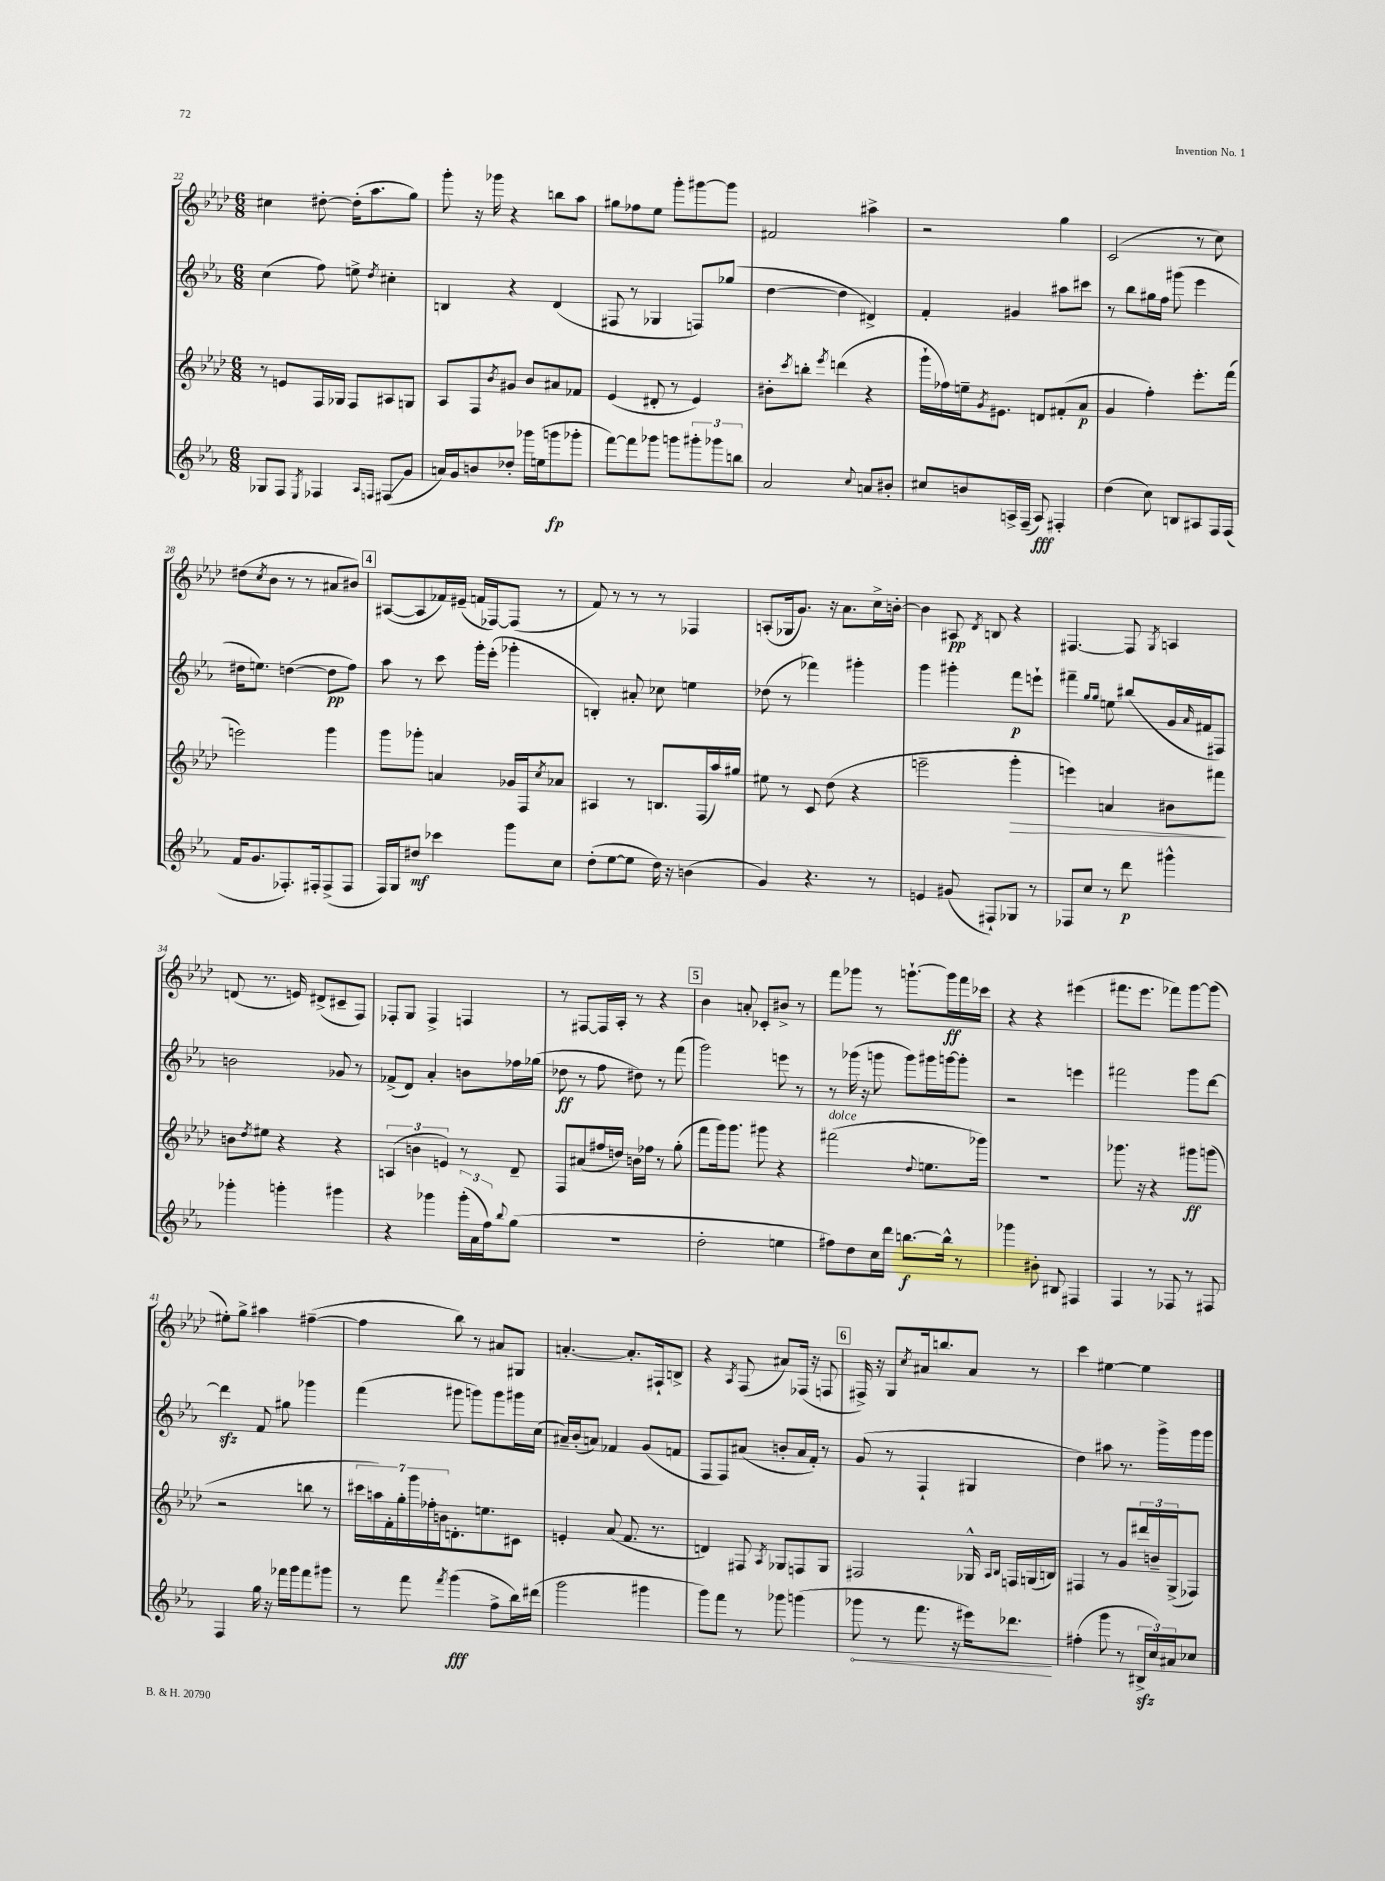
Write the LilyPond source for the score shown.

<<
\new StaffGroup <<
\new Staff = "s0" {
    \clef treble \key aes \major \numericTimeSignature \time 6/8
    cis''4 dis''8~-. dis''16-.( aes''8. g''8) |
    g'''8-. r16 ges'''16 r4 b''8 aes''8 |
    gis''8 fes''8 ees''8 g'''8-. gis'''8~ gis'''8 |
    fis'2 ais''4-> |
    r2 g''4 |
    c'2( r8 c''8) |
    dis''8( \acciaccatura { c''8 } bes'8 r8 r8 ais'8 bis'8) |
    \mark \markup { \box "4" } ais8~( ais8 fes'16) eis'16--( f'16 fes16~) fes8( r8 |
    f'8) r8 r8 r8 fes4 |
    a8-.( ges16 g'8.) r16 aes'8. c''16-> b'16~-. |
    b'4 ais8\pp \acciaccatura { des'8 } b8 r4 |
    fis4.~ fis8 \acciaccatura { g8 } a4 |
    d'8( r8. e'16) dis'8->( cis'8-- f8) |
    fes8-. g8 fes4-> f4 |
    r8 fis8~ fis16 aes16-. r8 r4 |
    \mark \markup { \box "5" } bes'4 a'8-. ces'8-. bis'8-> r8 |
    f'''8 ges'''8 r8 g'''8.~-! g'''16\ff f'''16 ces'''16 |
    r4 r4 eis'''4( |
    fis'''8. ees'''8. fes'''8) g'''8~ g'''8( |
    eis''8-.) g''8-> ais''4 fis''4~--( |
    fis''4 bes''8) r8 ais'8 gis8 |
    a'4.~-. a'8.-. fis16-! b8-> |
    r4 \acciaccatura { aes8 } f8( ais'8) fes16( r16 f8 |
    \mark \markup { \box "6" } fis16->) r16 g8 \acciaccatura { c''8 } ais'16 b''8. ais'8 r8 |
    c'''4 eis''4~ eis''4 \bar "|." |
}
\new Staff = "s1" {
    \clef treble \key ees \major \numericTimeSignature \time 6/8
    c''4( f''8) e''8-> \acciaccatura { d''8 } cis''4-. |
    b4 r4 d'4( |
    fis8 r8 ges4 f8) ges''8( |
    d''4~ d''4 dis'4->) |
    f'4-. gis'4 ais''8 cis'''8 |
    r8 bes''8 gis''16 f''16 gis'''8( ees'''4 |
    dis''16 e''8.) d''4~( d''8\pp f''8) |
    \mark \markup { \box "4" } aes''8 r8 c'''8 g'''16-. ees'''16-.( ges'''4-. |
    b4-.) ais'8-. ces''8 e''4 |
    des''8( r8 fes'''4) gis'''4-. |
    g'''4 gis'''4-. f'''8\p e'''8-! |
    fis'''4-- \grace { g''16 g''16 } e''8 bis''8( g'16 \grace { aes'16 } fis'16 fis8) |
    b'2 ges'8 r8 |
    fes'8->( d'8) aes'4-. b'8 fes''16 ges''16( |
    des''8\ff r8 f''8 dis''8) r8 f'''8( |
    \mark \markup { \box "5" } g'''2) e'''8 r8 |
    r8 ges'''16( r16 g'''8 g'''8) gis'''16 g'''16~ g'''8-. |
    r2 e'''4 |
    fis'''2 g'''8 d'''8~ |
    d'''4\sfz f'8 gis''8 ges'''4 |
    f'''4( gis'''8 g'''8) g'''8 gis'''16 c''16( |
    ais'16--) bes'16-.( a'8) fes'4 g'8( f'8 |
    f8 f8) ais'8( b'8-. ais'16 f'16-.) r8 |
    \mark \markup { \box "6" } g'8( r8 f4-! gis4 |
    d''4) ais''8 r8. g'''16-> g'''16 g'''16 \bar "|." |
}
\new Staff = "s2" {
    \clef treble \key aes \major \numericTimeSignature \time 6/8
    r8 e'8 f16 ges16 f8 ais8 g8 |
    aes8 f8 \acciaccatura { bes'8 } gis'8 bes'8 ais'8 fes'8 |
    ees'4( dis'8-. r8 ees'4) |
    bis'8-. \acciaccatura { c'''8 } b''8-. \acciaccatura { ees'''8 } d'''4( r4 |
    g'''16-! fes''16) e''16-- \acciaccatura { g'8 } eis'8. d'8 fis'8-.( aes'8\p |
    g'4 f''4-.) ees'''8.-. f'''16( |
    e'''2) g'''4 |
    \mark \markup { \box "4" } g'''8 ges'''8-. a'4 ges'16 f16 \acciaccatura { c''8 } aes'8 |
    ais4 r8 b8. f16( aes''16) gis''16 |
    eis''8 r8 c'8 des''8( r4 |
    e'''2-- g'''4-.\> |
    e'''4) a'4 bis'8 fis'''8\! |
    b'8 \acciaccatura { des''8 } eis''8 r4 r4 |
    \tuplet 3/2 { a4( b'4 e'4) } r8 des'8-- |
    f8 ais'8( fis''16 d''16) b'16 fes''16 r8 g''8-.( |
    \mark \markup { \box "5" } f'''8 g'''16) g'''8. gis'''8 r4 |
    fis'''2^\markup { \italic "dolce" }( \appoggiatura { des''8 } e''8. ges'''16) |
    R2. |
    ges'''8. r16 r4 gis'''8\ff g'''8( |
    r2 b''8 r8 |
    \tuplet 7/4 { cis'''16 a''16) f'16-. g''16-. g'''16 fes''16-. b'16 } d'8.-. e''8. cis'8 |
    e'4-. aes'8( f'8. r8. |
    d'4) fis8 \acciaccatura { aes8 } ges8 f8 ges8 |
    \mark \markup { \box "6" } fis2 ges16-^ \grace { aes16 bes16 } f16 g16( b16) |
    fis4 r8 g'8 \tuplet 3/2 { dis'''16 b'16-- g16->( } fes8) \bar "|." |
}
\new Staff = "s3" {
    \clef treble \key ees \major \numericTimeSignature \time 6/8
    ges8 f8 \acciaccatura { ees8 } fes4 \grace { aes16 f16 } fis8\glissando( g'8 |
    a'16) g'16 b'8 des''8-. ges'''16 e''16( g'''8\fp ges'''8-. |
    f'''8~) f'''8 ges'''8 g'''8 \tuplet 3/2 { gis'''8-. ges'''8 b''8 } |
    aes'2 \appoggiatura { c''8 } a'8 bis'8-. |
    cis''8 b'8 a16-> f16--( a8\fff) fis4-. |
    d''4( c''8) b8 ais8 f16 f16( |
    f'16 g'8. fes8.-.) fis16-. fis8->( fis8 |
    \mark \markup { \box "4" } f16) g16 dis''8\mf ces'''4 g'''8 c''8 |
    d''8-.( ees''8~ ees''8 d''16) r16 b'4( |
    g'4) r4. r8 |
    e'4 gis'8( fis8-!) ges8 r8 |
    fes8 c''8 r8 d'''8\p gis'''4-^ |
    ges'''4-. g'''4-. gis'''4 |
    r4 ges'''4 \tuplet 3/2 { ges'''16-.( aes'16 f''16) } \appoggiatura { bes''8 } g''8( |
    R2. |
    \mark \markup { \box "5" } d''2-. e''4 |
    fis''8) d''8 c''16 d'''16 b''8.~\f b''16-^ r8 |
    ges'''4 bis'8-. bis8 fis4 |
    f4 r8 fes8 r8 fis8 |
    f4 g''16 r16 fes'''16 g'''16 fes'''8 gis'''8 |
    r8 f'''8 \acciaccatura { f'''8 } g'''4\fff( f''8-> bes''16) dis'''16( |
    g'''2 gis'''4 |
    g'''8) f'''8 r8 ges'''8 g'''4( |
    \mark \markup { \box "6" } \once \override Hairpin.circled-tip = ##t ges'''8\< r8 f'''8. r16 eis'''16) des'''8.\! |
    fis''4-.( g'''8 r8 \tuplet 3/2 { bis16->\sfz c''16) ais'16 } ces''8 \bar "|." |
}
>>
>>
\layout { \context { \Score currentBarNumber = #22 } }
